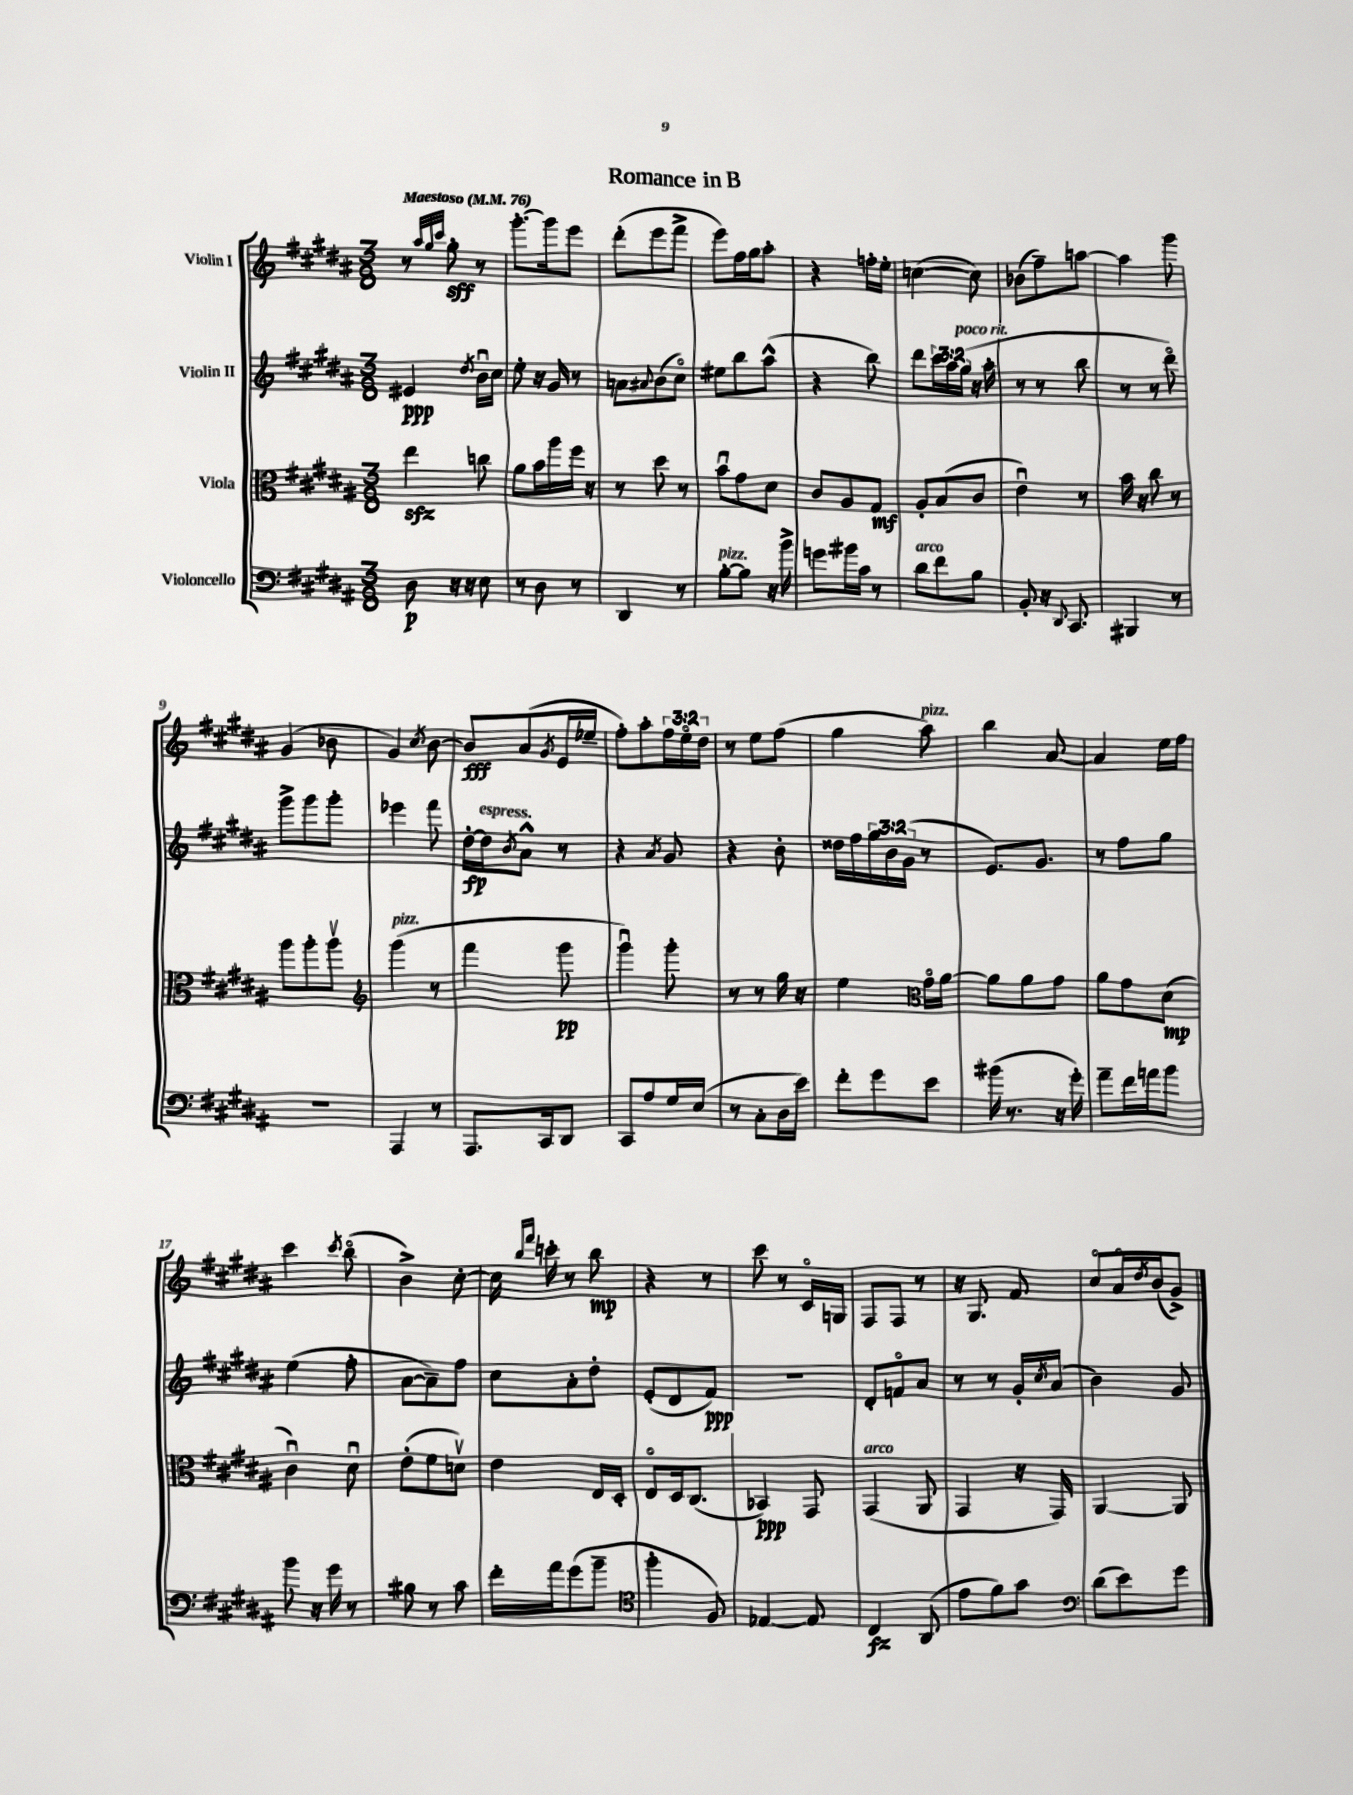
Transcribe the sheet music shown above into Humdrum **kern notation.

**kern	**dynam	**kern	**dynam	**kern	**dynam	**kern	**dynam
*part4	*part4	*part3	*part3	*part2	*part2	*part1	*part1
*staff4	*staff4	*staff3	*staff3	*staff2	*staff2	*staff1	*staff1
*I"Violoncello	*	*I"Viola	*	*I"Violin II	*	*I"Violin I	*
*clefF4	*	*clefC3	*	*clefG2	*	*clefG2	*
*k[f#c#g#d#a#]	*	*k[f#c#g#d#a#]	*	*k[f#c#g#d#a#]	*	*k[f#c#g#d#a#]	*
*M3/8	*	*M3/8	*	*M3/8	*	*M3/8	*
*MM76	*	*MM76	*	*MM76	*	*MM76	*
=1	=1	=1	=1	=1	=1	=1	=1
!	!	!	!	!	!	!LO:TX:a:B:t=Maestoso	!
8D#\	p	4eezz\	.	4e#X/	ppp	8r	.
.	.	.	.	.	.	32qqaa#/LLL	.
.	.	.	.	.	.	32qqgg#/	.
.	.	.	.	.	.	32qqccc#/JJJ	.
16r	.	.	.	.	.	8gg#'\	sff
16r	.	.	.	.	.	.	.
.	.	.	.	8qdd#/	.	.	.
8E\	.	8ccn\	.	16bu\LL	.	8r	.
.	.	.	.	16cc#\JJ	.	.	.
=2	=2	=2	=2	=2	=2	=2	=2
8r	.	8a#\L	.	8ee'\	.	[8.ggg#'\L	.
8D#\	.	16b\L	.	16r	.	.	.
.	.	16aa#\	.	16g#/	.	16ggg#\k]	.
8r	.	16ff#\JJ	.	8r	.	8eee\J	.
.	.	16r	.	.	.	.	.
=3	=3	=3	=3	=3	=3	=3	=3
4DD#/	.	8r	.	8an\L	.	(8ddd#'\L	.
.	.	.	.	8qqa#X/	.	.	.
.	.	8dd#\	.	(8b\	.	8eee\	.
8r	.	8r	.	8cc#\J)	.	8fff#^\J	.
=4	=4	=4	=4	=4	=4	=4	=4
!LO:TX:a:i:t=pizz.	!	!	!	!	!	!	!
[8B'\L	.	8bu\L	.	8ee#X\L	.	8eee\L)	.
8B\J]	.	8g#\	.	8bb\	.	16ff#\L	.
.	.	.	.	.	.	16gg#\J	.
16r	.	8d#\J	.	(8aa#^^\J	.	8aa#'\J	.
16b^\	.	.	.	.	.	.	.
=5	=5	=5	=5	=5	=5	=5	=5
8gn\L	.	8c#/L	.	4r	.	4r	.
16b#X\L	.	8A#/	.	.	.	.	.
16c#\JJ	.	.	.	.	.	.	.
8r	.	8G#/J	mf	8bb\)	.	16ffn'\LL	.
.	.	.	.	.	.	16ee'\JJ	.
=6	=6	=6	=6	=6	=6	=6	=6
!LO:TX:a:i:t=arco	!	!	!	!	!	!	!
8d#\L	.	8A#'/L	.	8ddd#\L	.	([4ccn\	.
8f#\	.	(8B/	.	24ccc#\L	.	.	.
.	.	.	.	24aa#\	.	.	.
!	!	!	!	!LO:TX:a:i:t=poco rit.	!	!	!
.	.	.	.	(24gg#\JJ	.	.	.
8B\J	.	8c#/J	.	16r	.	8cc\])	.
.	.	.	.	16aa#'\	.	.	.
=7	=7	=7	=7	=7	=7	=7	=7
8BB'/	.	4eu\)	.	8r	.	(8b-X\L	.
16r	.	.	.	8r	.	8ff#~\)	.
8qqDD#/	.	.	.	.	.	.	.
8.CC#/	.	.	.	.	.	.	.
.	.	8r	.	8bb\	.	[8aan\J	.
=8	=8	=8	=8	=8	=8	=8	=8
4BBB#X/	.	16b\	.	8r	.	4aa\]	.
.	.	16r	.	.	.	.	.
.	.	8cc#\	.	8r	.	.	.
8r	.	8r	.	8ddd#\)	.	8ggg#\	.
!!LO:LB:g=z
=9	=9	=9	=9	=9	=9	=9	=9
4.r	.	8aa#\L	.	8ggg#^\L	.	(4g#/	.
.	.	8aa#'\	.	8ggg#\	.	.	.
.	.	8aa#v\J	.	8ggg#'\J	.	8b-X\	.
=10	=10	=10	=10	=10	=10	=10	=10
*	*	*clefG2	*	*	*	*	*
!	!	!LO:TX:a:i:t=pizz.	!	!	!	!	!
4AAA#/	.	(4ggg#\	.	4eee-X\	.	4g#/)	.
.	.	.	.	.	.	8qcc#/	.
8r	.	8r	.	8fff#\	.	[8b\	.
=11	=11	=11	=11	=11	=11	=11	=11
8.AAA#/L	.	4fff#\	.	[16dd#'\LL	fp	8b/L]	fff
!	!	!	!	!LO:TX:a:i:t=espress.	!	!	!
.	.	.	.	16dd#\J]	.	.	.
.	.	.	.	8qb/	.	.	.
.	.	.	.	8a#^^\J	.	(8a#/	.
16CC#/k	.	.	.	.	.	.	.
.	.	.	.	.	.	8qg#/	.
8DD#/J	.	8ggg#\	pp	8r	.	16e/L	.
.	.	.	.	.	.	16ee-X~/JJ	.
=12	=12	=12	=12	=12	=12	=12	=12
8CC#/L	.	4ggg#u\)	.	4r	.	8ff#'\L)	.
8A#/	.	.	.	.	.	8aa#'\	.
.	.	.	.	8qa#/	.	.	.
16G#/L	.	8ggg#'\	.	8g#/	.	24ff#\L	.
.	.	.	.	.	.	24ee\	.
(16E/JJ	.	.	.	.	.	.	.
.	.	.	.	.	.	24dd#\JJ	.
=13	=13	=13	=13	=13	=13	=13	=13
8r	.	8r	.	4r	.	8r	.
8C#'\L	.	8r	.	.	.	8ee\L	.
16D#\L	.	16gg#\	.	8b'\	.	(8ff#\J	.
16e\JJ)	.	16r	.	.	.	.	.
=14	=14	=14	=14	=14	=14	=14	=14
8f#'\L	.	4ee\	.	16dd##X\LL	.	4gg#\	.
.	.	.	.	16ff#\	.	.	.
8g#\	.	.	.	24gg#\	.	.	.
.	.	.	.	24b\	.	.	.
.	.	.	.	(24g#\JJ	.	.	.
*	*	*clefC3	*	*	*	*	*
!	!	!	!	!	!	!LO:TX:a:i:t=pizz.	!
8e\J	.	16g#\LL	.	8r	.	8aa#\)	.
.	.	[16a#\JJ	.	.	.	.	.
=15	=15	=15	=15	=15	=15	=15	=15
(16b#X\	.	8a#\L]	.	8.e/L)	.	4bb\	.
8.r	.	.	.	.	.	.	.
.	.	8a#\	.	.	.	.	.
.	.	.	.	8.g#/J	.	.	.
16r	.	8g#\J	.	.	.	[8a#/	.
16g#'\)	.	.	.	.	.	.	.
=16	=16	=16	=16	=16	=16	=16	=16
8a#~\L	.	8a#\L	.	8r	.	4a#/]	.
16f#\L	.	8g#\	.	8ff#\L	.	.	.
16an\J	.	.	.	.	.	.	.
8b\J	.	(8d#\J	mp	8gg#\J	.	16ee\LL	.
.	.	.	.	.	.	16ff#\JJ	.
!!LO:LB:g=z
=17	=17	=17	=17	=17	=17	=17	=17
8b\	.	4c#u\)	.	(4ee\	.	4ccc#\	.
16r	.	.	.	.	.	.	.
16g#\	.	.	.	.	.	.	.
.	.	.	.	.	.	8qccc#/	.
8r	.	8d#u\	.	8ff#'\	.	(8bb\	.
=18	=18	=18	=18	=18	=18	=18	=18
8B#X\	.	(8e'\L	.	[8a#\L	.	4b^\)	.
8r	.	8f#\	.	8a#~\])	.	.	.
8c#\	.	8dnv\J)	.	8ff#\J	.	[8cc#'\	.
=19	=19	=19	=19	=19	=19	=19	=19
16f#'\LL	.	4e\	.	8cc#\L	.	16cc#\]	.
.	.	.	.	.	.	16qqbb/LL	.
.	.	.	.	.	.	16qqfff#/JJ	.
16a#\J	.	.	.	.	.	16cccn'\	.
(8g#\	.	.	.	8a#'\	.	8r	.
8b~\J	.	16E/LL	.	8dd#'\J	.	8bb\	mp
.	.	16D#'/JJ	.	.	.	.	.
=20	=20	=20	=20	=20	=20	=20	=20
*clefC4	*	*	*	*	*	*	*
4ff#'\	.	8E/L	.	(8e'/L	.	4r	.
.	.	16D#/k	.	8d#/	.	.	.
.	.	(8.C#/J	.	.	.	.	.
8F#/)	.	.	.	8f#/J)	ppp	8r	.
=21	=21	=21	=21	=21	=21	=21	=21
[4E-X/	.	4BB-X/)	ppp	4.r	.	8ccc#\	.
.	.	.	.	.	.	8r	.
8E-/]	.	8GG#/	.	.	.	16c#/LL	.
.	.	.	.	.	.	16Gn/JJ	.
=22	=22	=22	=22	=22	=22	=22	=22
!	!	!LO:TX:a:i:t=arco	!	!	!	!	!
4C#/	fz	(4GG#/	.	8d#'/L	.	8F#/L	.
.	.	.	.	8fn/	.	8F#/J	.
(8AA#/	.	8AA#/	.	8a#/J	.	8r	.
=23	=23	=23	=23	=23	=23	=23	=23
8e\L	.	4GG#/	.	8r	.	16r	.
.	.	.	.	.	.	8.G#/	.
8f#\)	.	.	.	8r	.	.	.
8g#\J	.	16r	.	16g#'/LL	.	8f#/	.
.	.	.	.	8qcc#/	.	.	.
.	.	16GG#/)	.	(16a#/JJ	.	.	.
=24	=24	=24	=24	=24	=24	=24	=24
*clefF4	*	*	*	*	*	*	*
(8d#\L	.	[4AA#/	.	4b\)	.	8cc#/L	.
8e\)	.	.	.	.	.	16a#/L	.
.	.	.	.	.	.	8qdd#/	.
.	.	.	.	.	.	(16b/J	.
8g#\J	.	8AA#/]	.	8g#/	.	8g#^/J)	.
==	==	==	==	==	==	==	==
*-	*-	*-	*-	*-	*-	*-	*-
